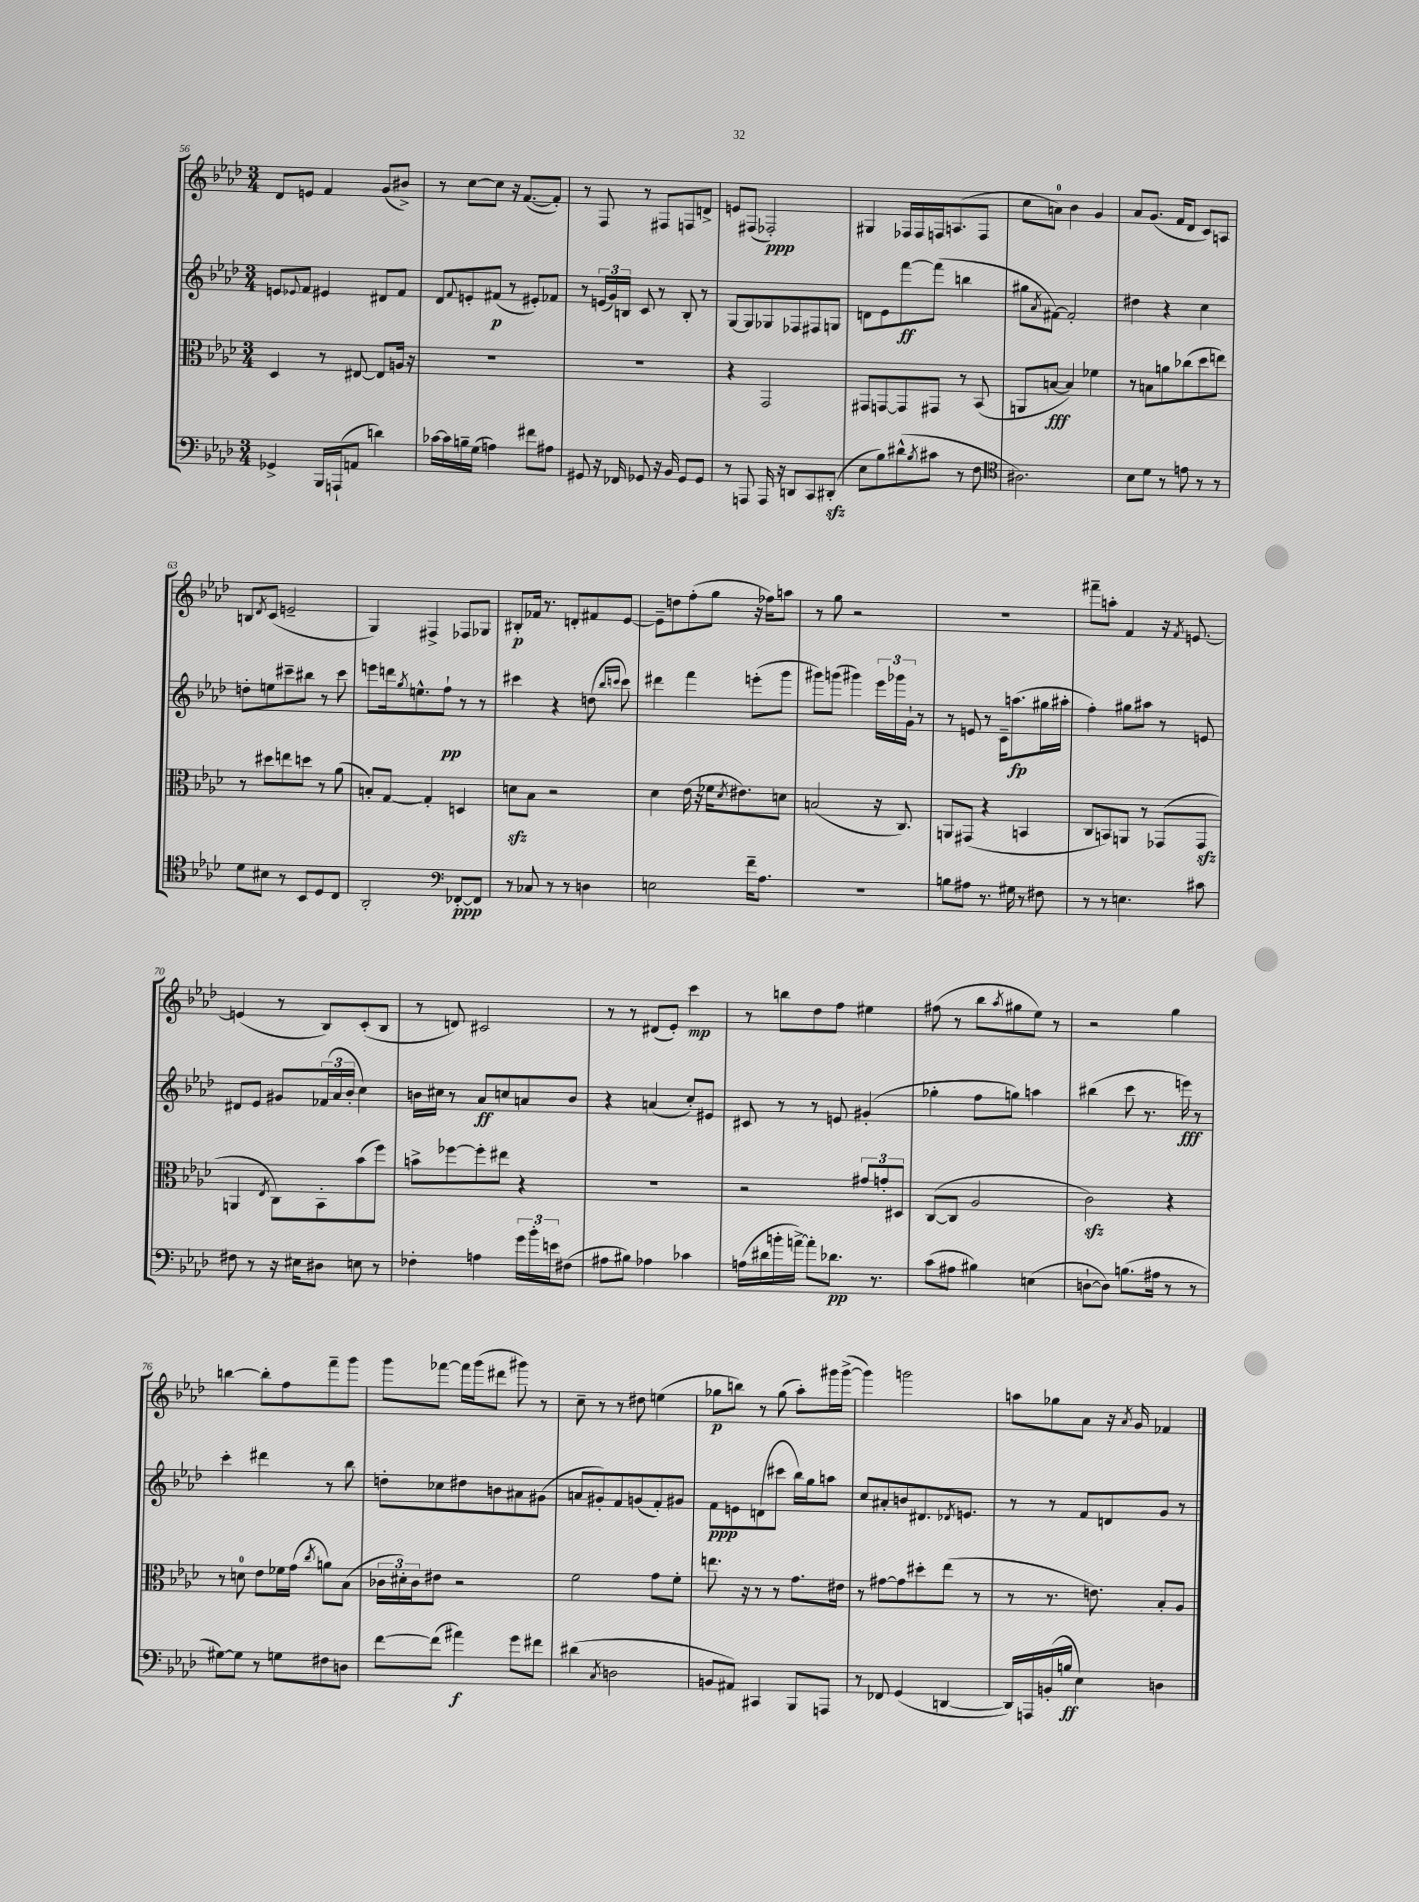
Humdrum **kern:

**kern	**kern	**kern	**kern
*staff4	*staff3	*staff2	*staff1
*clefF4	*clefC3	*clefG2	*clefG2
*k[b-e-a-d-]	*k[b-e-a-d-]	*k[b-e-a-d-]	*k[b-e-a-d-]
*M3/4	*M3/4	*M3/4	*M3/4
4GG-^	4D-	8e	8d-
.	.	8qqe-	.
.	.	8f	8e
16BBB-	8r	4e#	4f
(16AAA`	.	.	.
8AA	[8E#	.	.
4d)	8E#]	8d#	(8g
.	16A	8f	8b#^)
.	16r	.	.
=	=	=	=
[16c-	2.r	8d-	8r
16c-]	.	.	.
.	.	8qqf	.
16B~	.	8e'	[8cc
(16G	.	.	.
4A)	.	(8f#	8cc]
.	.	8r	16r
.	.	.	([8.f
8f#	.	8e#')	.
8A#	.	8f-	8f'])
=	=	=	=
8GG#	2.r	8r	8r
16r	.	(24e	8F
.	.	24g)	.
16FF-	.	.	.
.	.	24B	.
8GG-	.	8c	8r
16r	.	8r	8F#
16BB-	.	.	.
8GG-	.	8B'	8F
8GG-	.	8r	8d^
=	=	=	=
8r	4r	[8G	8e
8AAA	.	8G]	(8F#
16AAA	2GG	8G-	2F-')
16r	.	.	.
8DD	.	8F-	.
8CC	.	8F#	.
(8DD#'	.	8G	.
=	=	=	=
8E-	8GG#	8d	4G#
8B-)	[8GG	8e-	.
(8d#^^	8GG]	[8fff	16F-
.	.	.	16F-
8qB-	.	.	.
8c#	8GG#	(8fff]	16F
.	.	.	(8.A
8r	8r	4bb	.
8F	(8BB-	.	8F
=	=	=	=
*clefC4	*	*	*
2.A#)	8AA	8gg#	8cc
.	.	8qa-	.
.	[8B	[8f#)	8a)
.	4B])	2f#']	4b-
.	4f-	.	4g
=	=	=	=
8B-	8r	4dd#	8a-
8d-	8B	.	(8.g
8r	8a	4r	.
.	.	.	16f
8e	(8cc-	.	8d-
8r	8dd-	4cc	8c)
8r	8ee)	.	8A
=	=	=	=
8d-	8r	8dd'	8B
.	.	.	8qd-
8B#	8dd#	8ee	(8c
8r	8ee	8ccc#~	2e~
8BB-	8dd	8bb#	.
8D-	8r	8r	.
8C	(8a-	8ccc#	.
=	=	=	=
2AA-'	8B')	8eee	4G)
.	[8G	16ddd	.
.	.	8qgg	.
.	.	8.ee^^	.
.	4G']	.	4F#^
.	.	8ff`	.
*clefF4	*	*	*
[8FF-'	4D	8r	8F-
8FF-]	.	8r	8G-
=	=	=	=
8r	8d	4ccc#	8B#'
8C-	8B-	.	16f-
.	.	.	8.r
8r	2r	4r	.
8r	.	.	8d'
4D	.	(8dd	8f#
.	.	16qqbb-	.
.	.	16qqccc	.
.	.	8ccc)	[8e-
=	=	=	=
2E	4d-	4ddd#	8e-~]
.	.	.	8dd
.	(16e-	4fff	(8ff'
.	16r	.	.
.	16f-	.	8gg
.	8qd-	.	.
.	8.e#)	.	.
16f~	.	(8eee'	16r
8.A-	.	.	16ff-)
.	8d	8ggg	8aa
=	=	=	=
2.r	(2B	8ggg#)	8r
.	.	(8ggg	8gg
.	.	4ggg#)	2r
.	16r	24eee-	.
.	.	24ggg-	.
.	8.C)	.	.
.	.	24g`	.
.	.	8r	.
=	=	=	=
8B	8AA	8r	2.r
8A#	(8GG#	8e	.
8.r	4r	8r	.
.	.	16c~	.
16G#	.	(8.aa	.
8r	4BB	.	.
8F#	.	16gg#	.
.	.	16aa#'	.
=	=	=	=
8r	8C	4ff')	8fff#~
8r	8BB)	.	8aa'
4.E	8AA	8gg#	4f
.	8r	8aa#	.
.	(8GG-	8r	16r
.	.	.	8qf
.	.	.	[8.e
8c#	8GG-	8e	.
=	=	=	=
8F#	4AA	8d#	(4e]
8r	.	8e-	.
.	8qE-	.	.
16r	8C)	8g#	8r
16E#	.	.	.
8D#	8BB-'	(24f-	8B-)
.	.	24a-	.
.	.	24b-'	.
8E	(8b-	4cc)	(8c'
8r	8ff)	.	8B-
=	=	=	=
4F-'	8b^	16b	8r
.	.	16cc#	.
.	[8ff-	8r	8d)
4A	8ff-']	8a-	2c#
.	8ee#	8cc	.
24g	4r	8a	.
24b-'	.	.	.
24e	.	.	.
(8F#	.	8b	.
=	=	=	=
8A#	2.r	4r	8r
8B#)	.	.	8r
4A-	.	(4a	(8d#
.	.	.	8e-')
4c-	.	8cc')	4ccc
.	.	8e#	.
=	=	=	=
(16A	2r	8c#	8r
16d#	.	.	.
16b'	.	8r	8bb
[16a^)	.	.	.
8a']	.	8r	8dd-
8.d-	.	8e	8ff
.	12g#	(4g#'	4ee#
8.r	.	.	.
.	12g'	.	.
.	12D#	.	.
=	=	=	=
(8c	([8C	4gg-'	(8ff#
8A#	8C]	.	8r
4B#)	2A-	8ff	8bb-
.	.	.	8qaa-
.	.	8gg)	8gg#
(4E	.	4aa	8ee-)
.	.	.	8r
=	=	=	=
[8D`	2c)	(4bb#	2r
8D])	.	.	.
(8.B	.	8ccc	.
.	.	8.r	.
16A#	.	.	.
8r	4r	.	4gg
.	.	16eee)	.
8r	.	8r	.
=	=	=	=
[8G#)	8r	4ccc'	[4bb
8G#]	8d	.	.
8r	8e-	4ddd#	8bb']
8G	16f-	.	8ff
.	(16g	.	.
.	8qcc	.	.
8F#	8a)	8r	8fff~
8D	(8B-	8bb-	8ggg
=	=	=	=
[8f	24c-	8dd'	8ggg
.	24d#')	.	.
.	24c-	.	.
(8f]	8e#	8cc-	[8fff-
4a#)	2r	8dd#	16fff-]
.	.	.	(16ggg
.	.	8b	8ddd#
8g	.	8a#	8ggg#)
8f#	.	(8g#	8r
=	=	=	=
(4d#	2f	8a	8cc~
.	.	8g#')	8r
8qC	.	.	.
2D	.	8f	8r
.	.	(8g	8dd#
.	8g	8f')	(4ee
.	8f'	8g#	.
=	=	=	=
8BB	8.ee	8f	8gg-
8AA#)	.	8e	8bb)
.	16r	.	.
4CC#	8r	(8d	8r
.	8r	8ccc#	(8gg-
8BBB-	8.g	16bb-)	8aa-')
.	.	16gg	.
8AAA	.	8aa	16ggg#
.	16e#	.	([16ggg#^
=	=	=	=
8r	8r	8cc	4ggg#])
8FF-	[8g#	8a#'	.
(4GG	8g#]	8b	2ggg
.	8dd#'	8.d#	.
[4DD	(8ee-	.	.
.	.	8qd-	.
.	.	8.e	.
.	8r	.	.
=	=	=	=
16DD])	8r	8r	8aa
16AAA	.	.	.
(16BB'	8.r	8r	8gg-
16B	.	.	.
4E-)	.	8f	8a-
.	8.e)	.	.
.	.	8d	16r
.	.	.	8qa-
.	.	.	16g
4D	8B-'	8g	4f-
.	8A-	8r	.
==	==	==	==
*-	*-	*-	*-
